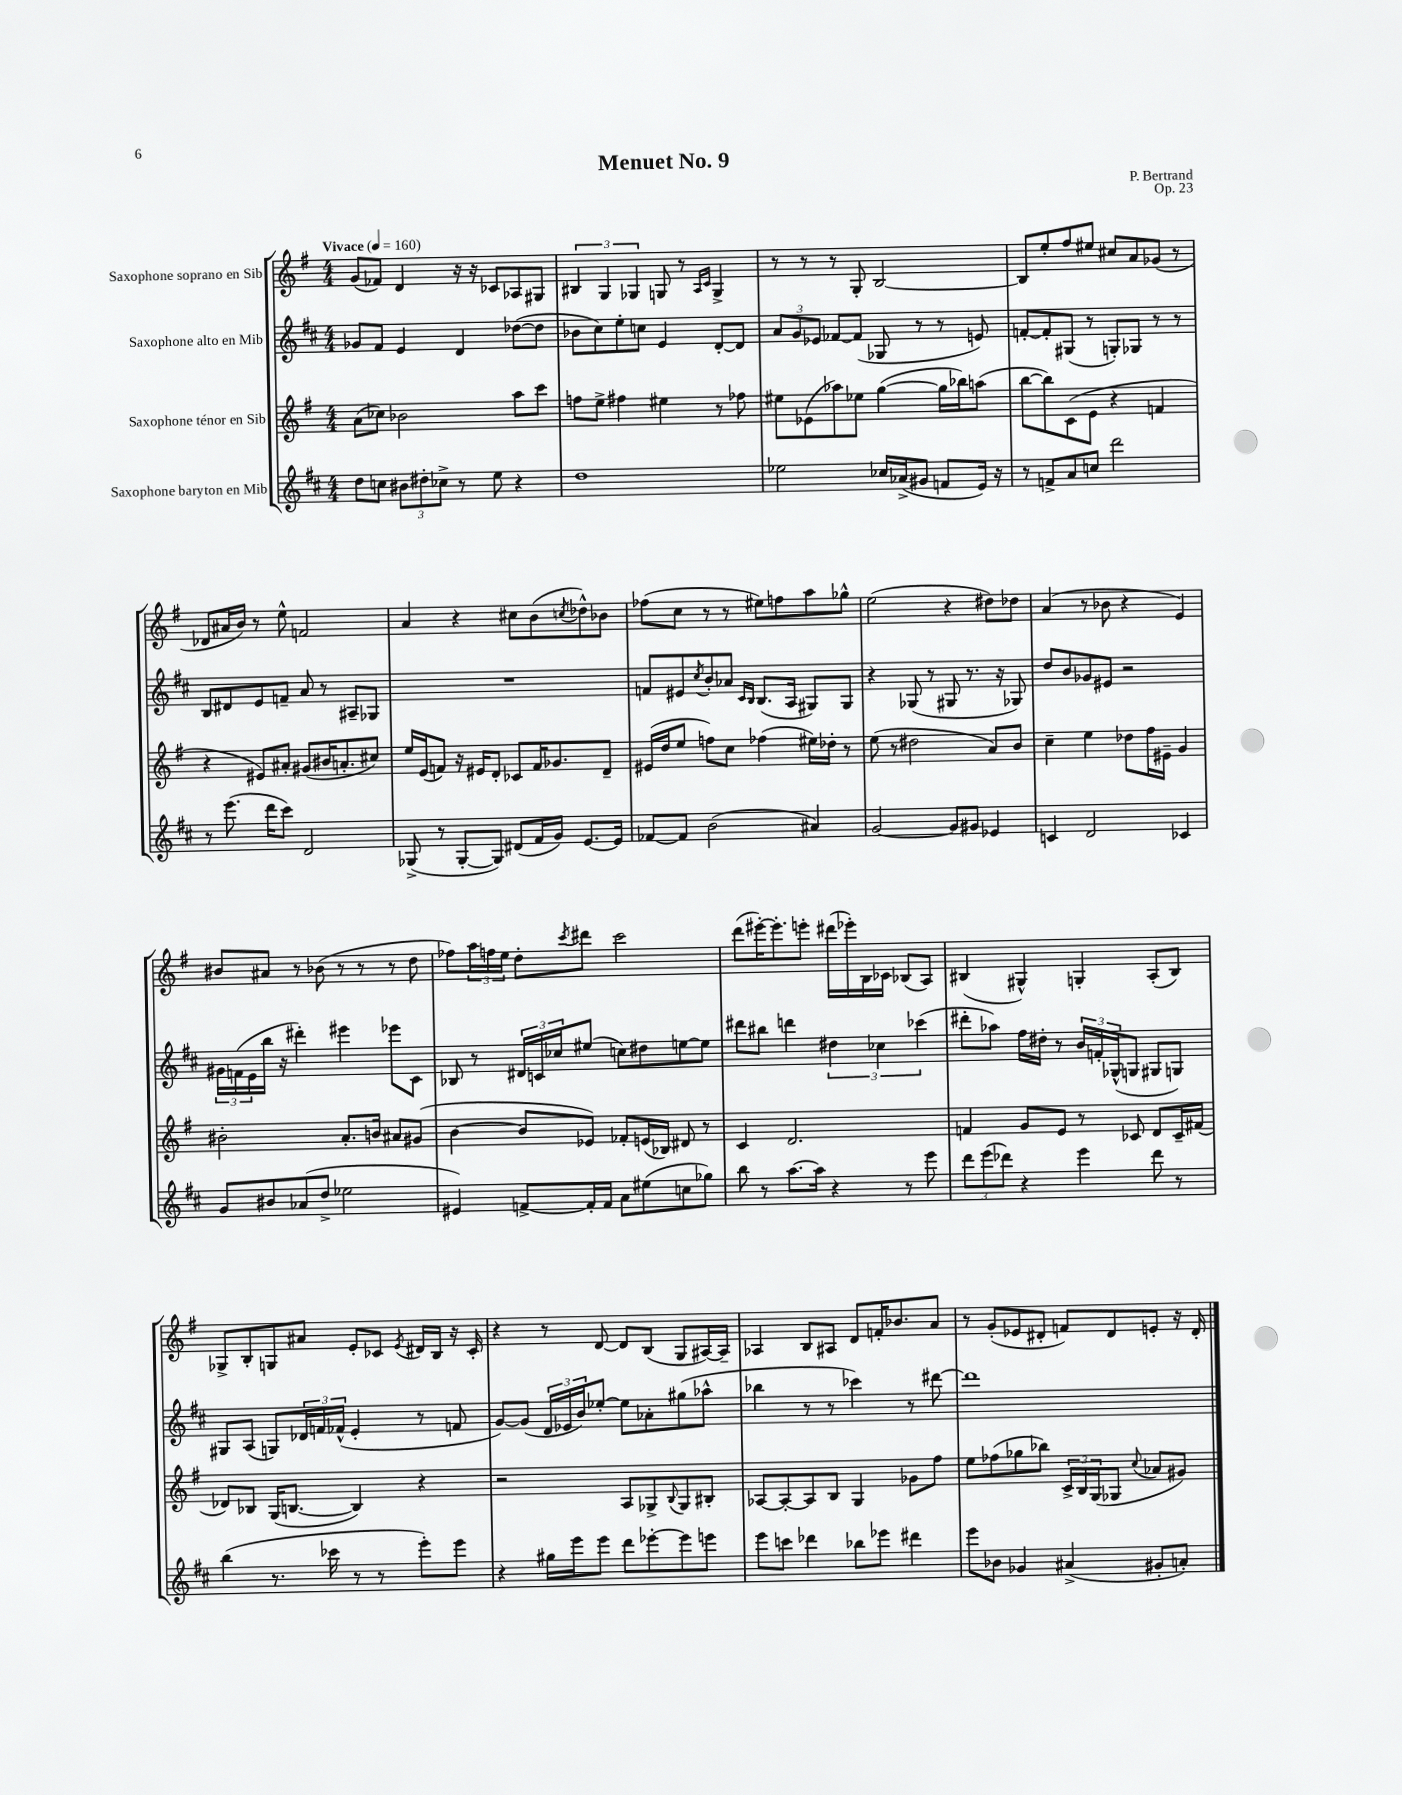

**kern	**kern	**kern	**kern
*staff4	*staff3	*staff2	*staff1
*clefG2	*clefG2	*clefG2	*clefG2
*k[f#c#]	*k[f#]	*k[f#c#]	*k[f#]
*M4/4	*M4/4	*M4/4	*M4/4
*MM160	*MM160	*MM160	*MM160
8dd	(8a	8g-	(8g
8cc	8cc-)	8f#	8f-)
12b#	2b-	4e	4d
12dd#'	.	.	.
12cc-^	.	.	.
8r	.	4d	16r
.	.	.	16r
8ee	.	.	8c-
4r	8aa	([8dd-	8A-
.	8ccc	8dd-]	8G#
=	=	=	=
1dd	8ff	8b-	6B#
.	8ee^	8cc#)	.
.	.	.	6G
.	4ff#	8ee'	.
.	.	.	6G-
.	.	8cc	.
.	4ee#	4e	8G
.	.	.	8r
.	.	.	16qqA
.	.	.	16qqc
.	8r	[8d'	4G^
.	8ff-	8d]	.
=	=	=	=
2ee-	8ee#	12a	8r
.	.	12g	.
.	(8e-	.	8r
.	.	12e-	.
.	8aa-)	[8f-	8r
.	8ee-	(8f-]	8G'
16cc-	([4gg	8G-	[2B
(16a-^	.	.	.
8g#	.	8r	.
8f	16gg]	8r	.
.	16bb-)	.	.
16e)	(8aa	8e)	.
16r	.	.	.
=	=	=	=
8r	[8bb	[8f'	8B]
8f^	8bb])	8f']	8ee'
8a	(8c	(8G#	8ff#
8cc	8e	8r	8ee#
2ddd	4r	8G')	8cc#
.	.	8G-	8a
.	4f	8r	(8g-
.	.	8r	8r
=	=	=	=
8r	4r	8B	8d-
(8.eee	.	8d#	16a#
.	.	.	16b)
.	8e#)	8e	8r
16ddd	.	.	.
8ccc#)	8a#'	8f~	8ee^^
2d	(8g#	8a	2f
.	16b#	8r	.
.	8.a'	.	.
.	.	8A#~	.
.	8cc#)	8G-	.
=	=	=	=
(8G-^	16ee	1r	4a
.	(16e	.	.
8r	8f)	.	.
[8G-'	16r	.	4r
.	16e#	.	.
8G-])	8d'	.	.
(8d#	8c-	.	8cc#
16f#	16f	.	(8b
16g)	8.g-	.	.
.	.	.	8qcc
[8.e	.	.	8dd-^^)
.	8d~	.	8b-
16e]	.	.	.
=	=	=	=
[8f-	(16e#	8f	(8ff-
.	16dd	.	.
8f-]	8ee	8e#	8cc
.	.	8qcc#	.
(2b	8ff)	8b'	8r
.	8cc	8a-	8r
.	.	16qqc#	.
.	.	16qqB	.
.	(4ff-	(8.B	8ee#)
.	.	.	8ff
.	.	16A	.
4a#)	16ee#)	8G#)	8aa
.	16dd-'	.	.
.	8r	8G#	8gg-^^
=	=	=	=
[2g	(8ee	4r	(2ee
.	8r	.	.
.	2dd#	(8G-	.
.	.	8r	.
8g]	.	8G#	4r
8g#	.	8.r	.
4e-	8a)	.	8dd#)
.	.	16r	.
.	8b	8G-)	8dd-
=	=	=	=
4c	4cc~	8dd	(4a
.	.	8b	.
2d	4ee	8g-	8r
.	.	8e#	8b-
.	8dd-	2r	4r
.	16ff#	.	.
.	16e#~	.	.
4c-	4g	.	4e)
=	=	=	=
8g	2b#'	24g#	8b#
.	.	(24f	.
.	.	24e	.
8b#	.	16bb	8a#
.	.	16r	.
(8a-	.	4ddd#')	8r
8dd^	.	.	(8b-
2ee-	8.a'	4eee#	8r
.	.	.	8r
.	16b	.	.
.	8a#	8eee-	8r
.	(8g#	8c#	8dd
=	=	=	=
4e#)	[4b	8B-	8ff-)
.	.	8r	24aa
.	.	.	24ff
.	.	.	24ee
[8f^	8b]	24d#	8dd'
.	.	24c	.
.	.	24cc-	.
.	.	.	8qccc
16f']	8e-)	(8ee#	8ddd#
16f	.	.	.
8a	8f-'	8cc)	2ccc
(8ee#	(16e	8dd#	.
.	16B-)	.	.
8cc	8d#	[8ee	.
8gg-)	8r	8ee]	.
=	=	=	=
8bb	4c	8ddd#	(8ddd
8r	.	8bb#	[16eee#')
.	.	.	8.eee#']
[8.aa	2.d	4ddd	.
.	.	.	8eee'
16aa]	.	.	.
4r	.	6dd#	(16ddd#
.	.	.	16eee-')
.	.	.	16B
.	.	6cc-	.
.	.	.	16c-
8r	.	.	(8B-
.	.	(6ccc-	.
8eee	.	.	8A)
=	=	=	=
12ddd	4f	8ddd#'	(4B#
(12eee	.	.	.
.	.	8aa-)	.
12ddd-)	.	.	.
4r	8g	16ff#	4G#^^)
.	.	16dd#'	.
.	8e	8r	.
4eee	8r	24b	4G'
.	.	24f'	.
.	.	(24G-^^	.
.	8c-	8G	.
8ddd-	8d	8G#	(8A'
8r	16c-~	8G)	8B#)
.	(16f#	.	.
=	=	=	=
(4bb	8d-)	8G#	8G-^
.	8B-	(8A	8B'
8.r	(16G	8G)	8G
.	[8.B	.	.
.	.	24d-	8a#
.	.	24f	.
16ccc-	.	.	.
.	.	(24f-^^	.
8r	4B])	4e'	8e'
8r	.	.	8c-
.	.	.	8qe
8eee')	4r	8r	16d#
.	.	.	16B
8eee	.	8f	16r
.	.	.	16c-'
=	=	=	=
4r	2r	[8g)	4r
.	.	(8g]	.
16gg#	.	24d	8r
.	.	24e-	.
16eee	.	.	.
.	.	24b)	.
8eee	.	[8ee-'	[8d
8ddd	8A	8ee-]	8d]
[8eee-'	8G-^	8a-'	(8B
.	8qqB	.	.
8eee-]	8G-	(8gg#	8G
8eee	8B#'	8aa-^^	[16A#)
.	.	.	16A#~]
=	=	=	=
8eee	[8A-	4bb-	4A-
8ccc	8A-'_	.	.
4ddd-	8A-]	8r	8B
.	8B	8r	8A#
8bb-	4G	4ccc-)	8d
8eee-	.	.	16f'
.	.	.	8.b-
4ddd#	8g-	8r	.
.	8ff#	[8ddd#	8a
=	=	=	=
8eee	8ee	1ddd#]	8r
8b-	(8ff-	.	(8g'
4g-	8gg-	.	8e-
.	8bb-)	.	8d#'
(4a#^	24c^	.	8f)
.	24B	.	.
.	(24G	.	.
.	8G-	.	8d#
.	8qqcc	.	.
8g#'	8a-	.	8e'
8a')	8g#)	.	16r
.	.	.	16d#'
==	==	==	==
*-	*-	*-	*-
